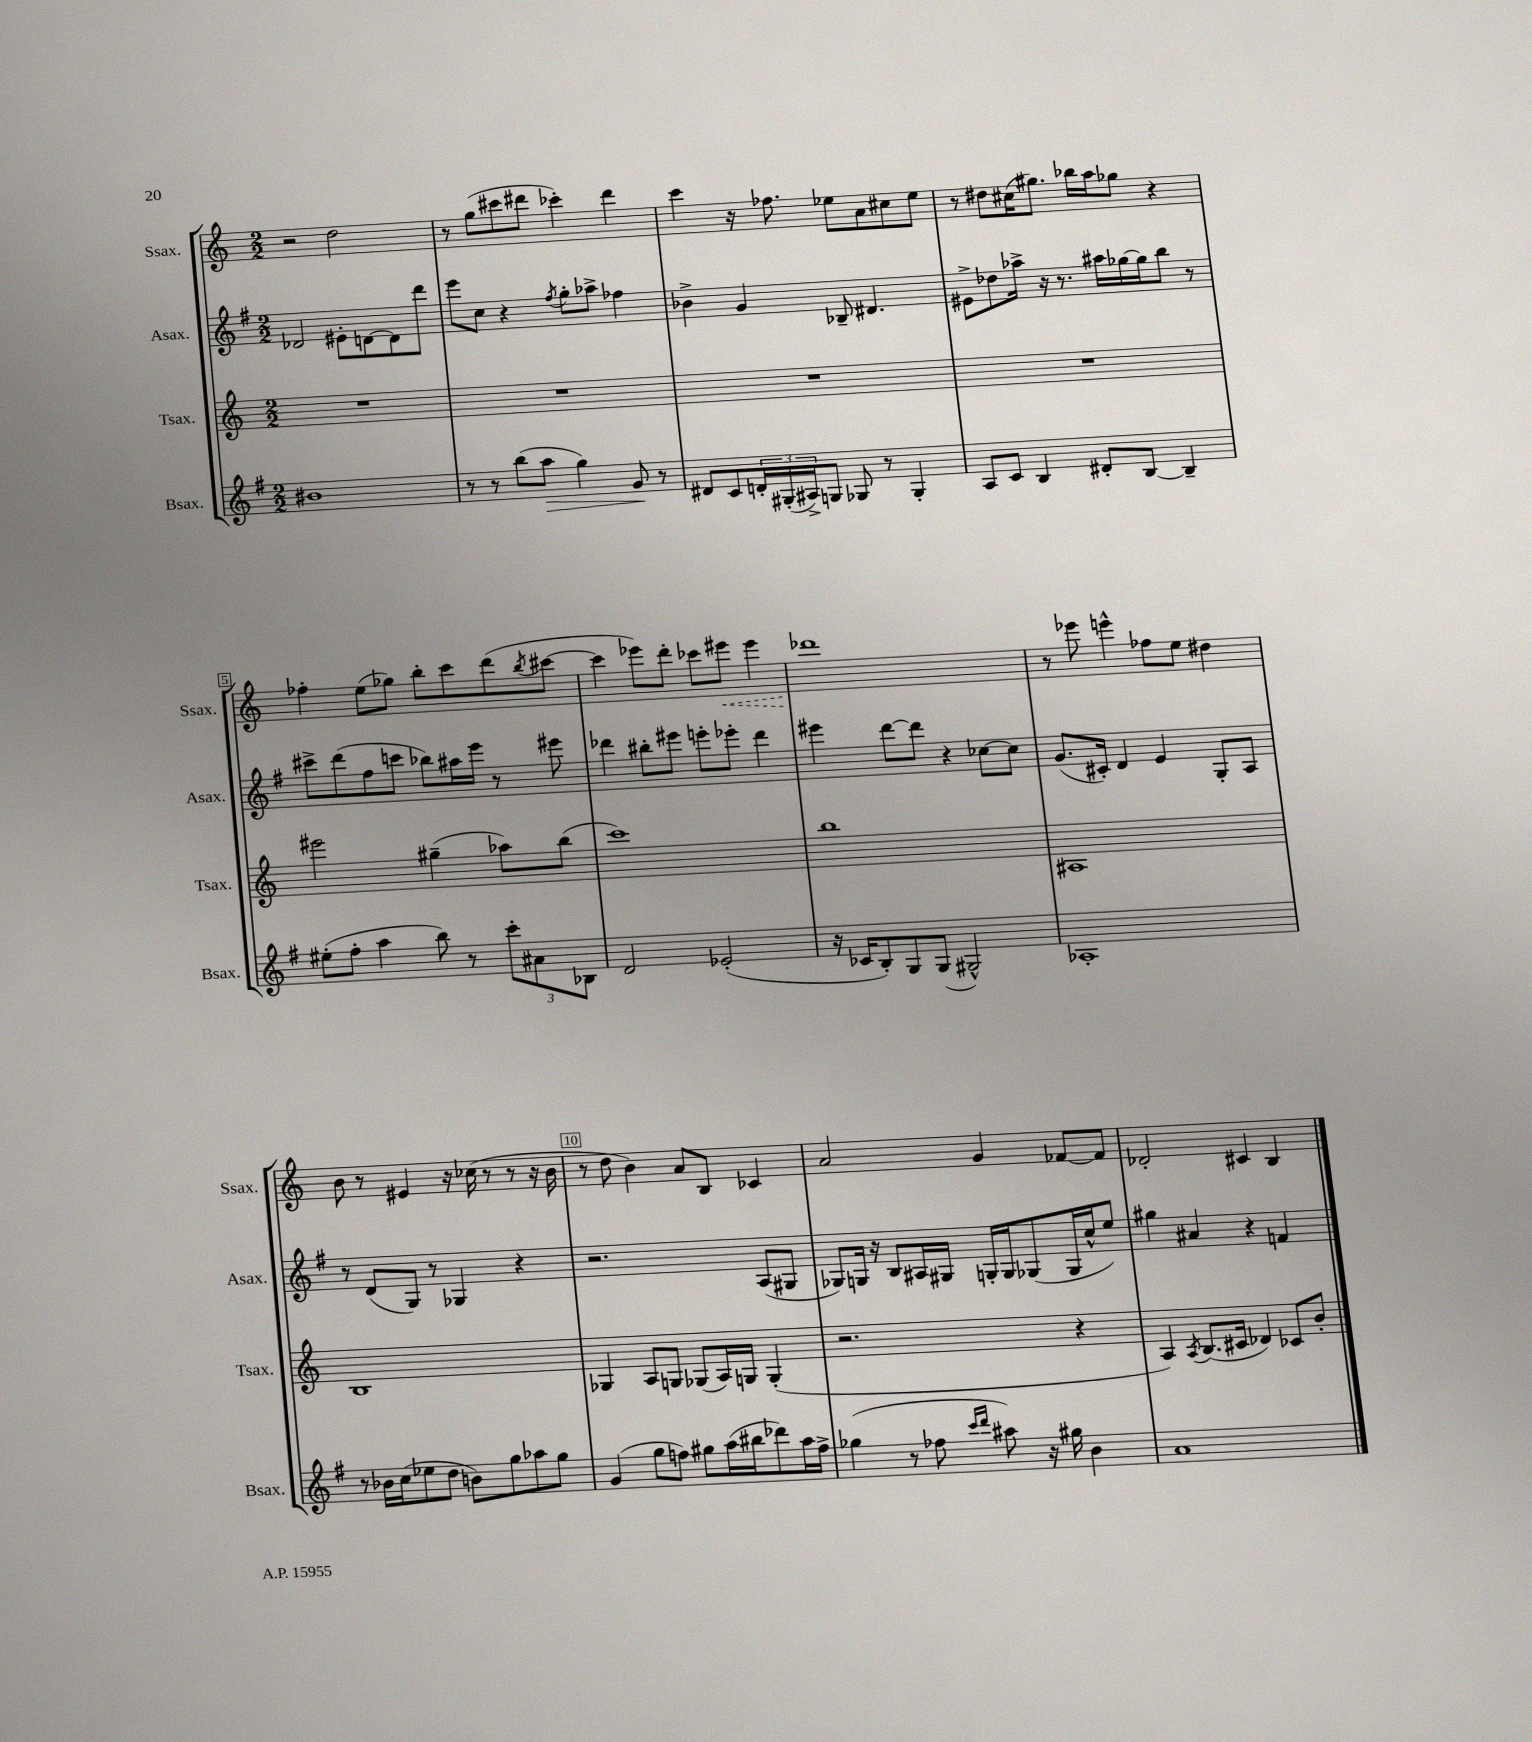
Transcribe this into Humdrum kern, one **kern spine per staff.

**kern	**dynam	**kern	**kern	**kern	**dynam
*part4	*part4	*part3	*part2	*part1	*part1
*staff4	*staff4	*staff3	*staff2	*staff1	*staff1
*I"Bsax.	*	*I"Tsax.	*I"Asax.	*I"Ssax.	*
*I'Bsax.	*	*I'Tsax.	*I'Asax.	*I'Ssax.	*
*clefG2	*	*clefG2	*clefG2	*clefG2	*
*k[f#]	*	*k[]	*k[f#]	*k[]	*
*M2/2	*	*M2/2	*M2/2	*M2/2	*
=1	=1	=1	=1	=1	=1
1b#X	.	1r	2d-X/	2r	.
.	.	.	8e#X'\L	2dd\	.
.	.	.	[8dn\	.	.
.	.	.	8d\]	.	.
.	.	.	8ddd\J	.	.
=2	=2	=2	=2	=2	=2
8r	.	1r	8eee\L	8r	.
8r	.	.	8cc\J	(8gg\L	.
(8bb\L	.	.	4r	8ccc#X\	.
!	!LO:HP:b	!	!	!	!
8aa\J	>	.	.	8ddd#X\J	.
.	.	.	8qff#/	.	.
4gg\)	.	.	8gg'\L	4ccc-X'\)	.
.	.	.	8aa-X^\J	.	.
8g/	.	.	4ff-X\	4ddd#\	.
8r	]	.	.	.	.
=3	=3	=3	=3	=3	=3
8d#X/L	.	1r	4b-X^\	4ccc\	.
8c/	.	.	.	.	.
24dn'/L	.	.	4g/	16r	.
(24G#X'/	.	.	.	.	.
.	.	.	.	8.ff-X\	.
24A#X^/J)	.	.	.	.	.
8Gn/J	.	.	.	.	.
8G-X/	.	.	8B-X~/	8ee-X\L	.
8r	.	.	4.d#X/	8a\	.
4G-'/	.	.	.	8cc#X\	.
.	.	.	.	8ee-\J	.
=4	=4	=4	=4	=4	=4
8A/L	.	1r	8e#X^\L	8r	.
8c/J	.	.	8dd-X\	8dd#X\L	.
4B/	.	.	16aa-X^\Jk	(16cc#X\K	.
.	.	.	16r	8.gg#X\J)	.
.	.	.	8.r	.	.
8d#X'/L	.	.	.	16bb-X\LL	.
.	.	.	16aa#X\LL	16aa\J	.
[8B/J	.	.	[16gg-X\	8gg-X\J	.
.	.	.	16gg-\J]	.	.
4B~/]	.	.	8bb\J	4r	.
.	.	.	8r	.	.
!!LO:LB:g=z
=5	=5	=5	=5	=5	=5
(8ee#X'\L	.	2eee#X\	8ccc#X^\L	4ff-X'\	.
8ff#'\J	.	.	(8ddd\	.	.
4aa\	.	.	8ff#\	(8ee\L	.
.	.	.	8cccn\J	8gg-X\J)	.
8bb\)	.	(4gg#X~\	8bb-X\L)	8bb'\L	.
8r	.	.	16aa#X\L	8ccc\	.
.	.	.	16eee\JJ	.	.
12ccc'\L	.	8aa-X\L)	8r	(8ddd\	.
12a#X\	.	.	.	.	.
.	.	.	.	8qbb/	.
.	.	(8bb\J	8eee#X\	[8ccc#X\J	.
12B-X\J	.	.	.	.	.
=6	=6	=6	=6	=6	=6
2d/	.	1ccc)	4ddd-X\	4ccc#\]	.
.	.	.	8bb#X'\L	8eee-X\L)	.
.	.	.	8eee#X\J	8ddd'\J	.
(2e-X'/	.	.	8eeen'\L	8ccc-X\L	.
!	!	!	!	!	!LO:HP:b
.	.	.	8eee-X'\J	8eee#X\J	<
.	.	.	4ddd-\	4eee#\	.
=7	=7	=7	=7	=7	=7
16r	.	1bb	4eee#X\	1ddd-X	.
16c-X/KL	.	.	.	.	.
8B'/)	.	.	.	.	.
8G/	.	.	[8ddd\L	.	.
(8G/J	.	.	8ddd\J]	.	.
2G#X^^/)	.	.	4r	.	.
.	.	.	[8cc-X\L	.	.
.	.	.	8cc-\J]	.	.
.	.	.	.	.	[
=8	=8	=8	=8	=8	=8
1A-X'	.	1A#X	(8.g/L	8r	.
.	.	.	.	8eee-X\	.
.	.	.	16c#X'/Jk)	.	.
.	.	.	4d/	4eeen^^\	.
.	.	.	4e/	8ff-X\L	.
.	.	.	.	8ee\J	.
.	.	.	8G'/L	4dd#X\	.
.	.	.	8A/J	.	.
!!LO:LB:g=z
=9	=9	=9	=9	=9	=9
8r	.	1B	8r	8b\	.
16b-X\LL	.	.	(8d/L	8r	.
(16cc\J	.	.	.	.	.
8ee-X\	.	.	8G/J)	4e#X/	.
8dd\J	.	.	8r	.	.
8bn\L)	.	.	4G-X/	16r	.
.	.	.	.	(16cc-X\	.
8gg\	.	.	.	8r	.
8aa-X\	.	.	4r	8r	.
8gg\J	.	.	.	16r	.
.	.	.	.	16b\	.
=10	=10	=10	=10	=10	=10
(4g/	.	4G-X/	2.r	8r	.
.	.	.	.	8dd\	.
8gg\L	.	8A/L	.	4b\)	.
8ffn\J)	.	8Gn/J	.	.	.
8gg#X\L	.	(8G-X/L	.	8a/L	.
(16aa\L	.	16A/L)	.	8B/J	.
16bb#X\J	.	16Gn/JJ	.	.	.
8ddd-X\)	.	(4G'/	(8A/L	4c-X/	.
16aa\L	.	.	8G#X/J	.	.
16ff^\JJ	.	.	.	.	.
=11	=11	=11	=11	=11	=11
(4gg-X\	.	2.r	8G-X/L)	2a/	.
.	.	.	16Gn/Jk	.	.
.	.	.	16r	.	.
8r	.	.	8B/L	.	.
8ff-X\	.	.	16A#X/L	.	.
.	.	.	16G#X/JJ	.	.
16qqccc/LL	.	.	.	.	.
16qqddd/JJ	.	.	.	.	.
8aa#X\)	.	.	16Gn'/LL	4g/	.
.	.	.	16G/J	.	.
16r	.	.	(8G-X/	.	.
16gg#X\	.	.	.	.	.
4b\	.	4r	16G-/L	[8f-X/L	.
.	.	.	16cc^^/J	.	.
.	.	.	8ee/J)	8f-/J]	.
=12	=12	=12	=12	=12	=12
1a	.	4A/)	4gg#X\	2d-X'/	.
.	.	8qA/	.	.	.
.	.	(8.B/L	4a#X/	.	.
.	.	16c#X/Jk	.	.	.
.	.	4d-X/)	4r	4c#X/	.
.	.	8c-X/L	4fn/	4B/	.
.	.	8b'/J	.	.	.
==	==	==	==	==	==
*-	*-	*-	*-	*-	*-
